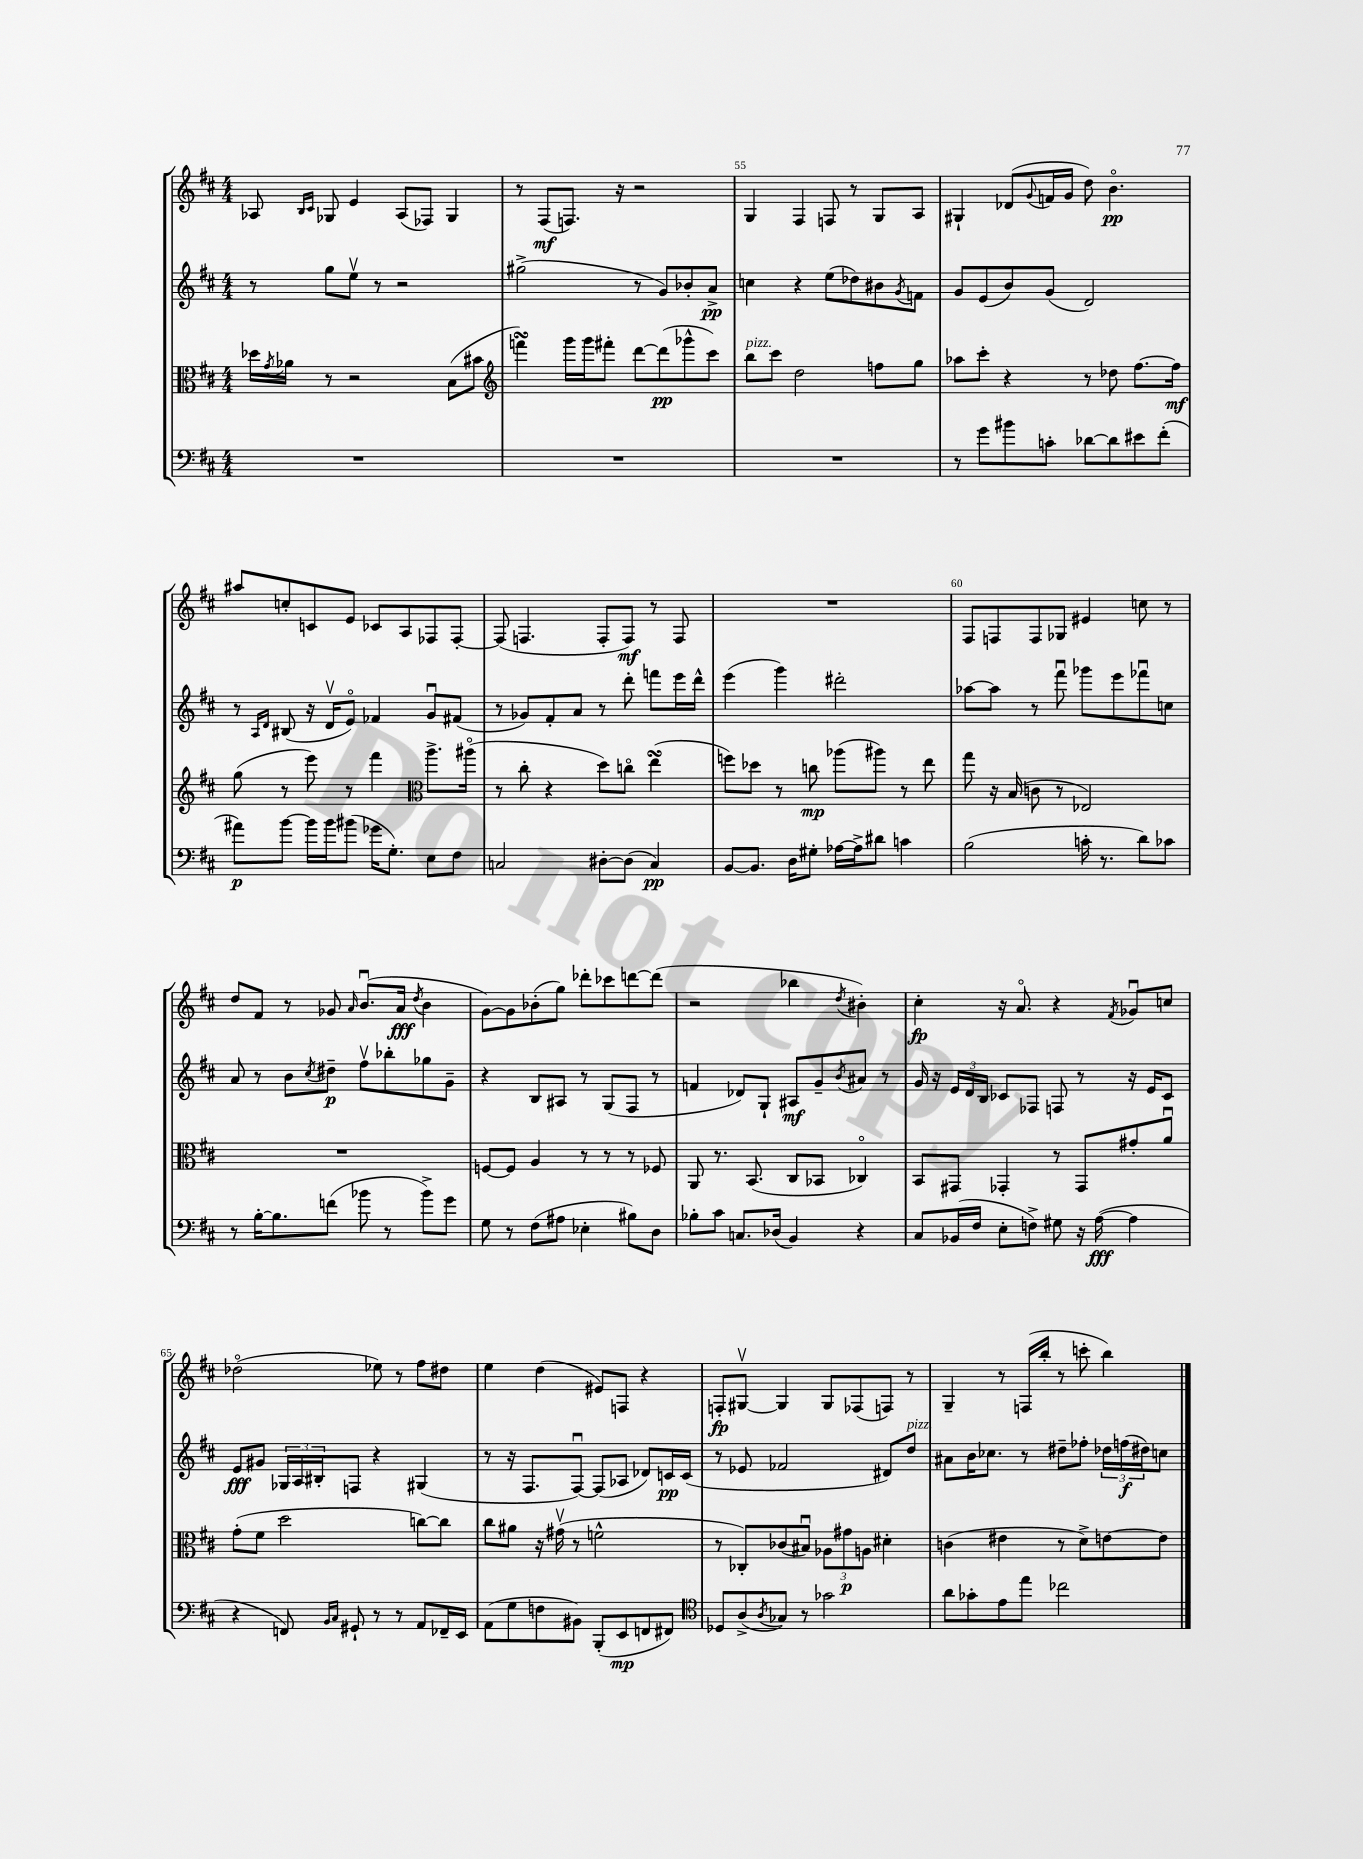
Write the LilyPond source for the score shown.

<<
\new StaffGroup <<
\new Staff = "s0" {
    \clef treble \key d \major \numericTimeSignature \time 4/4
    aes8 \grace { b16 cis'16 } ges8 e'4 aes8( fes8) ges4 |
    r8 fis8\mf( f8.) r16 r2 |
    g4 fis4 f8 r8 g8 a8 |
    gis4-! des'8( \appoggiatura { g'8 } f'16 g'16 d''8) b'4.\flageolet\pp |
    ais''8 c''8-. c'8 e'8 ces'8 a8 fes8 fes8~-. |
    fes8( f4. f8-. f8\mf) r8 f8 |
    R1 |
    fis8 f8 f8 ges8 eis'4 c''8 r8 |
    d''8 fis'8 r8 ges'8 \grace { a'16 } b'8.\downbow( a'16\fff \acciaccatura { d''8 } b'4 |
    g'8~) g'8 bes'8-.( g''8) des'''8-. ces'''8 d'''8~ d'''8( |
    r2 bes''4 \acciaccatura { d''8 } bis'4-.) |
    cis''4-.\fp r16 a'8.\flageolet r4 \acciaccatura { fis'8 } ges'8\downbow c''8 |
    des''2\flageolet( ees''8) r8 fis''8 dis''8 |
    e''4 d''4( eis'8) f8 r4 |
    f8-.\fp gis8~\upbow gis4 gis8 fes8( f8) r8 |
    g4-- r8 f16( b''16-. r8 c'''8-. b''4) \bar "|." |
}
\new Staff = "s1" {
    \clef treble \key d \major \numericTimeSignature \time 4/4
    r8 g''8 e''8\upbow r8 r2 |
    gis''2->( r8 g'8) bes'8-. a'8->\pp |
    c''4 r4 e''8( des''8) bis'8 \acciaccatura { g'8 } f'8 |
    g'8 e'8( b'8) g'8( d'2) |
    r8 \grace { a16 d'16 } bis8( r16 d'16\upbow e'8\flageolet) fes'4 g'8\downbow fis'8( |
    r8 ges'8) fis'8-. a'8 r8 d'''8-. f'''8 e'''16 d'''16-^ |
    e'''4( g'''4) dis'''2-. |
    aes''8~ aes''8 r8 fis'''8\downbow ges'''8 e'''8 fes'''8\downbow c''8 |
    a'8 r8 b'8 \acciaccatura { cis''8 } dis''8--\p fis''8\upbow bes''8-. ges''8 g'8-- |
    r4 b8 ais8 r8 g8( fis8 r8 |
    f'4 des'8) g8-! ais8\mf g'8-- \acciaccatura { b'8 } ais'8 r8 |
    g'16 r16 \tuplet 3/2 { e'16 d'16 b16 } ces'8 fes8 f8 r8 r16 e'16 ces'8 |
    e'8\fff gis'8 \tuplet 3/2 { ges16 a16 bis16-. } f8 r4 gis4( |
    r8 r16 fis8. fis8~\downbow) fis8( aes8 des'8) c'16\pp c'16( |
    r8 ees'8 fes'2 dis'8) d''8^\markup { \italic "pizz." } |
    ais'8 b'16 ces''8. r8 dis''8-- fes''8-. \tuplet 3/2 { des''16 f''16\f( dis''16) } c''8 \bar "|." |
}
\new Staff = "s2" {
    \clef alto \key d \major \numericTimeSignature \time 4/4
    des''16 \acciaccatura { g'8 } aes'16 r8 r2 b8( bis'8 |
    \clef treble f'''4\turn) g'''16 g'''16 fis'''8-. d'''8~ d'''8\pp( ges'''8-^ cis'''8) |
    b''8^\markup { \italic "pizz." } cis'''8 d''2 f''8 g''8 |
    aes''8 cis'''8-. r4 r8 des''8 fis''8.~ fis''16\mf |
    g''8( r8 e'''8) r8 fis'''4 \clef alto a''8.-> ais''16\flageolet( |
    r8 cis''8-. r4 d''8) c''8\flageolet e''4\turn( |
    f''8) des''8 r8 c''8\mp aes''8( ais''8) r8 e''8 |
    g''8 r16 b16( c'8 r8 ees2) |
    R1 |
    f8~ f8 a4 r8 r8 r8 fes8 |
    a,8 r8. b,8.( cis8 bes,8 ces4\flageolet) |
    b,8 gis,8 ges,4-. r8 ges,8 gis'8-. a'8\downbow |
    g'8-.( fis'8 d''2 c''8~) c''8 |
    cis''8 ais'8 r16 gis'16\upbow( r8 f'2-^ |
    r8 ces8-.) ces'8( bis8\downbow) \tuplet 3/2 { aes8 gis'8\p a8 } dis'4-. |
    c'4( eis'4 r8 d'8->) e'8~ e'8 \bar "|." |
}
\new Staff = "s3" {
    \clef bass \key d \major \numericTimeSignature \time 4/4
    R1 |
    R1 |
    R1 |
    r8 g'8 bis'8 c'8-. des'8~ des'8 eis'8 fis'8-.( |
    ais'8\p) b'8~ b'16 b'16 bis'8( ges'16 g8.-.) e8 fis8 |
    c2 dis8~-. dis8( c4\pp) |
    b,8~ b,8. d16 gis8-. aes16~ aes16-> dis'8 c'4 |
    b2( c'16-. r8. d'8) ces'8 |
    r8 b16~-. b8. f'8( bes'8 r8 bes'8->) g'8 |
    g8 r8 fis8( ais8 ees4-. bis8) d8 |
    bes8-. cis'8 c8. des16( b,4) r4 |
    cis8 bes,16( fis16 e8-. f8->) gis8 r16 a16~\fff( a4 |
    r4 f,8) \grace { b,16 cis16 } gis,8-! r8 r8 a,8 fes,16-- e,16 |
    a,8( g8 f8 bis,8) b,,8-.( e,8\mp f,8 fis,8) |
    \clef tenor des8 a8->( \acciaccatura { a8 } ges8) r8 ges'2 |
    a'8 ges'8-. e'8 e''8 ces''2 \bar "|." |
}
>>
>>
\layout { \context { \Score currentBarNumber = #53 \override BarNumber.break-visibility = ##(#f #t #t) barNumberVisibility = #(every-nth-bar-number-visible 5) } }
